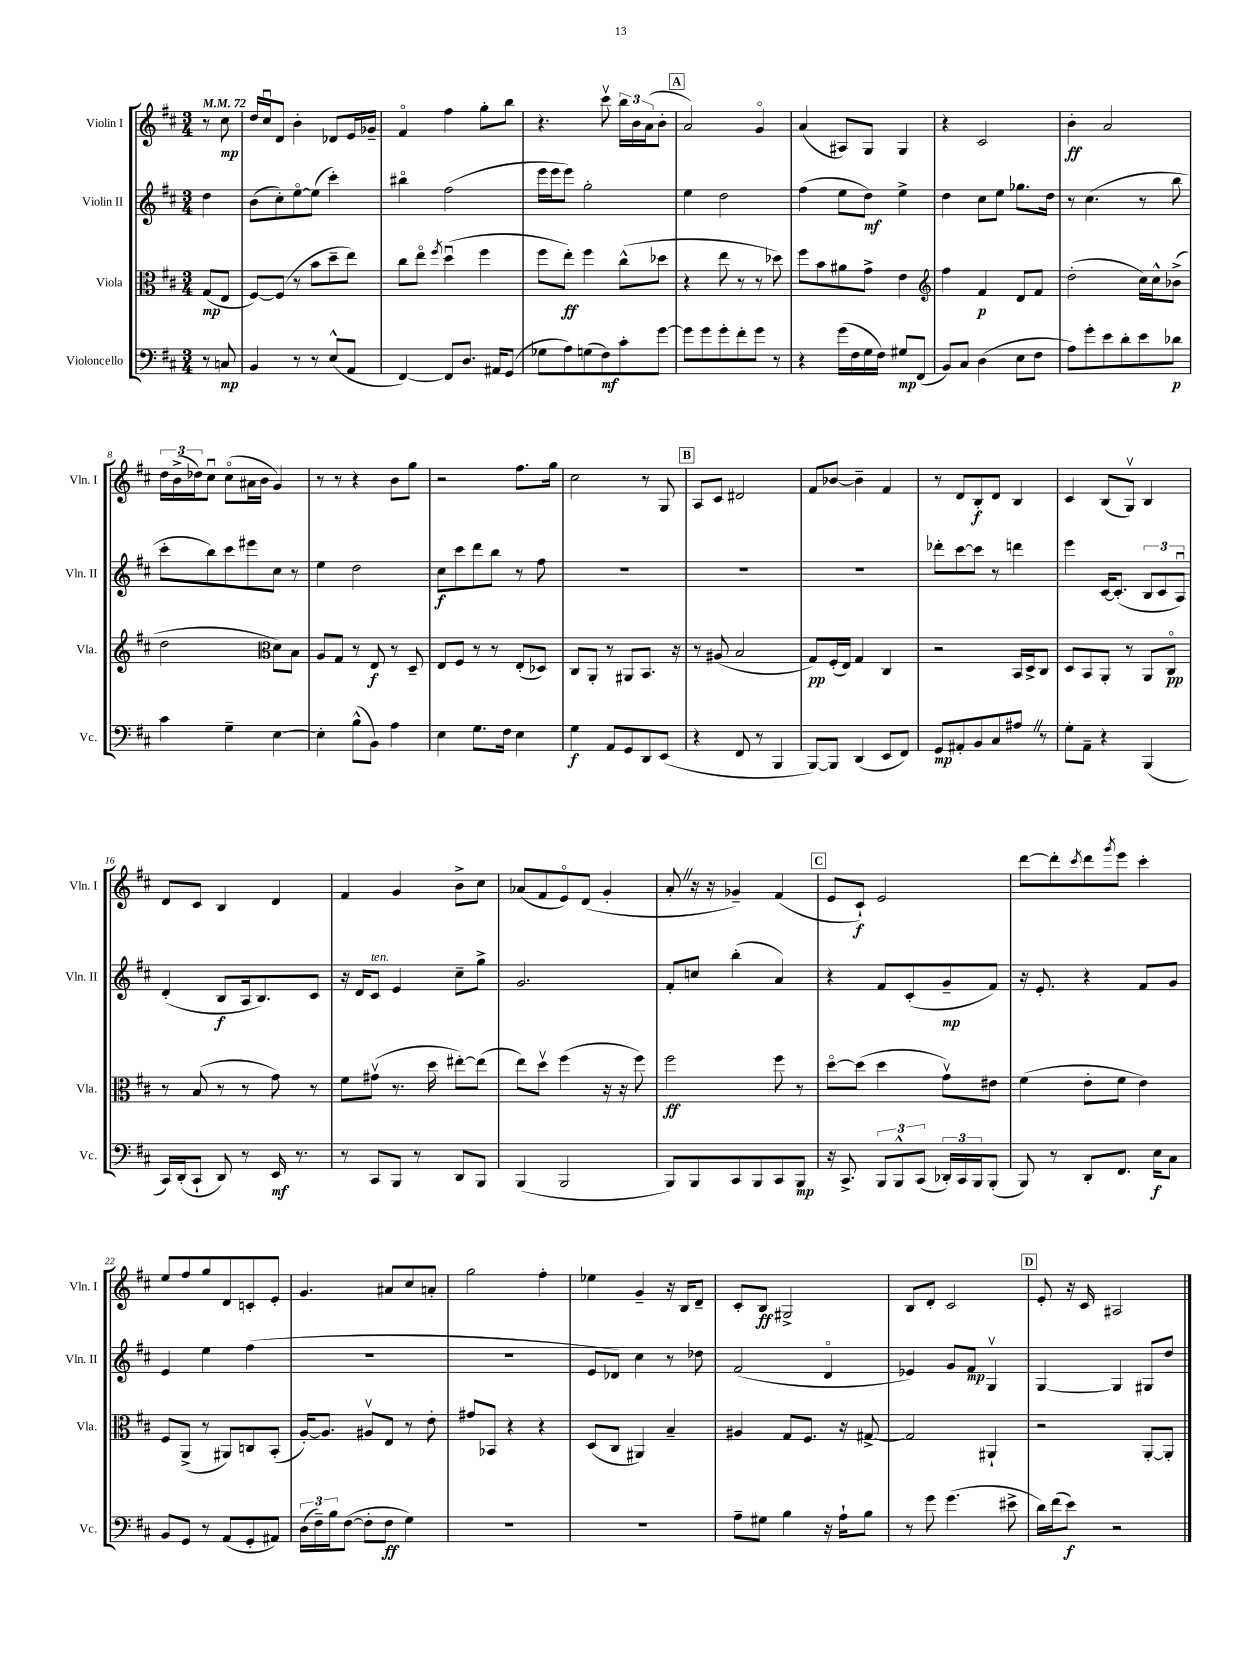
<<
\new StaffGroup <<
\new Staff = "s0" \with { instrumentName = "Violin I" shortInstrumentName = "Vln. I" } {
    \clef treble \key d \major \numericTimeSignature \time 3/4 \partial 4 \tempo 4 = 72
    r8 cis''8\mp |
    d''16 cis''16\downbow d'8 b'4-. des'8 e'16 ges'16-- |
    fis'4\flageolet fis''4 g''8-. b''8 |
    r4. cis'''8\upbow \tuplet 3/2 { b''16 b'16 a'16( } b'8-. |
    \mark \markup { \box "A" } a'2) g'4\flageolet |
    a'4( ais8) g8 g4 |
    r4 cis'2 |
    b'4-.\ff a'2 |
    \tuplet 3/2 { d''16 b'16->( des''16) } cis''8\downbow cis''8\flageolet( ais'16 b'16 g'4) |
    r8 r8 r4 b'8 g''8 |
    r2 fis''8. g''16 |
    cis''2 r8 g8 |
    \mark \markup { \box "B" } a8 cis'8 dis'2 |
    fis'8 bes'8~ bes'4-- fis'4 |
    r8 d'8 b8-.\f d'8 b4 |
    cis'4 b8( g8\upbow) b4 |
    d'8 cis'8 b4 d'4 |
    fis'4 g'4 b'8-> cis''8 |
    aes'8( fis'8 e'8\flageolet) d'8( g'4-. |
    a'8-. \once \override BreathingSign.text = \markup { \musicglyph "scripts.caesura.straight" } \breathe r16 r16 ges'4--) fis'4( |
    \mark \markup { \box "C" } e'8 cis'8-!\f) e'2 |
    d'''8~ d'''8-. \acciaccatura { cis'''8 } d'''8 \acciaccatura { g'''8 } e'''8 cis'''4-. |
    e''8 fis''8 g''8 d'8 c'8-. e'8-. |
    g'4. ais'8 cis''8 a'8-. |
    g''2 fis''4-. |
    ees''4 g'4-- r16 b16 d'8-- |
    cis'8-. b8\ff gis2-> |
    b8 d'8-. cis'2 |
    \mark \markup { \box "D" } e'8-. r16 cis'16 ais2 \bar "|." |
}
\new Staff = "s1" \with { instrumentName = "Violin II" shortInstrumentName = "Vln. II" } {
    \clef treble \key d \major \numericTimeSignature \time 3/4 \partial 4
    d''4 |
    b'8( cis''8-.) e''8~\flageolet e''8( cis'''4-.) |
    bis''4\flageolet fis''2( |
    e'''16 e'''16 e'''8) g''2-. |
    \mark \markup { \box "A" } e''4 d''2 |
    fis''4( e''8 d''8\mf) e''4-> |
    d''4 cis''8 e''8 ges''8. d''16 |
    r8 cis''4.( r8 b''8 |
    cis'''8-. b''8) cis'''8 eis'''8 cis''8 r8 |
    e''4 d''2 |
    cis''8\f cis'''8 d'''8 b''8 r8 fis''8 |
    R2. |
    \mark \markup { \box "B" } R2. |
    R2. |
    des'''8-. cis'''8~ cis'''8 r8 d'''4 |
    e'''4 cis'16~ cis'8.-.( \tuplet 3/2 { b8 cis'8 a8\downbow) } |
    d'4-.( b8\f a16 b8.) cis'8 |
    r16 d'16 cis'8^\markup { \italic "ten." } e'4 cis''8-- g''8-> |
    g'2. |
    fis'8-. c''8 b''4-.( a'4) |
    \mark \markup { \box "C" } r4 fis'8 cis'8-.( g'8--\mp fis'8) |
    r16 e'8.-. r4 fis'8 g'8 |
    e'4 e''4 fis''4( |
    R2. |
    R2. |
    e'8 des'8) cis''4 r8 des''8 |
    fis'2( d'4\flageolet |
    ees'4) g'8 fis'8\mp g4\upbow |
    \mark \markup { \box "D" } g4~ g4 gis8 d''8 \bar "|." |
}
\new Staff = "s2" \with { instrumentName = "Viola" shortInstrumentName = "Vla." } {
    \clef alto \key d \major \numericTimeSignature \time 3/4 \partial 4
    g8\mp( e8 |
    fis8~) fis8( r8 b'8 d''8-- e''8) |
    cis''8 e''8\flageolet \acciaccatura { fis''8 } d''4\downbow( fis''4 |
    fis''8 e''8-.\ff) fis''4 cis''8-^( des''8 |
    \mark \markup { \box "A" } r4 e''8 r8 r8 des''8) |
    fis''8 b'8 ais'8 g'8-> e'4 |
    \clef treble fis''4 fis'4\p d'8 fis'8 |
    d''2-.( cis''16) cis''16-^ bes'8->( |
    d''2 \clef alto d'8) b8 |
    a8 g8 r8 e8\f r8 d8-- |
    e8 fis8 r8 r8 e8-.( des8) |
    cis8 a,8-. r8 ais,8 b,8. r16 |
    \mark \markup { \box "B" } r8 ais8( b2 |
    g8\pp) fis16-.( e16) g4 cis4 |
    r2 b,16 d16-> cis8 |
    d8 b,8 a,8-. r8 a,8 cis8\flageolet\pp |
    r8 b8( r8 r8 g'8) r8 |
    fis'8 gis'8\upbow( r8. d''16 eis''8~-.) eis''8( |
    e''8) d''8\upbow fis''4( r16 r16 fis''8) |
    fis''2\ff fis''8 r8 |
    \mark \markup { \box "C" } d''8~\flageolet d''8( d''4 g'8\upbow) eis'8 |
    fis'4( e'8-. fis'8 e'4) |
    fis8 a,8->( r8 ais,8) c8 b,8-.( |
    a16~-.) a8. ais8\upbow e8 r8 e'8-. |
    gis'8 bes,8 r4 r4 |
    d8( cis8 ais,4) b4-- |
    ais4 g8 fis8. r16 gis8~-> |
    gis2 ais,4-! |
    \mark \markup { \box "D" } r2 a,8~-. a,8-. \bar "|." |
}
\new Staff = "s3" \with { instrumentName = "Violoncello" shortInstrumentName = "Vc." } {
    \clef bass \key d \major \numericTimeSignature \time 3/4 \partial 4
    r8 c8\mp |
    b,4 r8 r8 e8-^( a,8 |
    fis,4~) fis,8 d8. ais,16 g,8( |
    ges8 a8) g8( fis8\mf) cis'8-. g'8~ |
    \mark \markup { \box "A" } g'8 g'8 g'8-. fis'8-. g'8 r8 |
    r4 g'16( fis16 g16 fis16) gis8\mp fis,8( |
    b,8) cis8 d4( e8 fis8 |
    a8) g'8-. e'8 d'8-. e'8 des'8\p |
    cis'4 g4-- e4~ |
    e4-. b8-^( b,8) a4 |
    e4 g8. fis16 e4 |
    g4\f a,8 g,8 d,8 e,8( |
    \mark \markup { \box "B" } r4 fis,8 r8 b,,4 |
    b,,8~) b,,8 d,4( e,8 fis,8) |
    g,8\mp ais,8-. b,8 cis8 ais8 \once \override BreathingSign.text = \markup { \musicglyph "scripts.caesura.straight" } \breathe r8 |
    g8-. a,8-- r4 b,,4( |
    cis,16) d,16-.( cis,8-! d,8) r8 e,16\mf r8. |
    r8 cis,8 b,,8 r8 d,8 b,,8 |
    b,,4( b,,2 |
    b,,8) b,,8 cis,8 b,,8 cis,8 b,,8\mp |
    \mark \markup { \box "C" } r16 cis,8.-> \tuplet 3/2 { b,,8 b,,8-^ cis,8( } \tuplet 3/2 { des,16-.) cis,16 b,,16 } b,,8-.( |
    b,,8) r8 d,8-. fis,8. e16\f cis8 |
    b,8 g,8 r8 a,8( g,8-. ais,8) |
    \tuplet 3/2 { d16( fis16--) b16 } fis8~( fis8-. fis8\ff g4) |
    R2. |
    R2. |
    a8-- gis8 b4 r16 a16-! b8 |
    r8 g'8 g'4.( eis'8-> |
    \mark \markup { \box "D" } d'16) fis'16( e'8\f) r2 \bar "|." |
}
>>
>>
